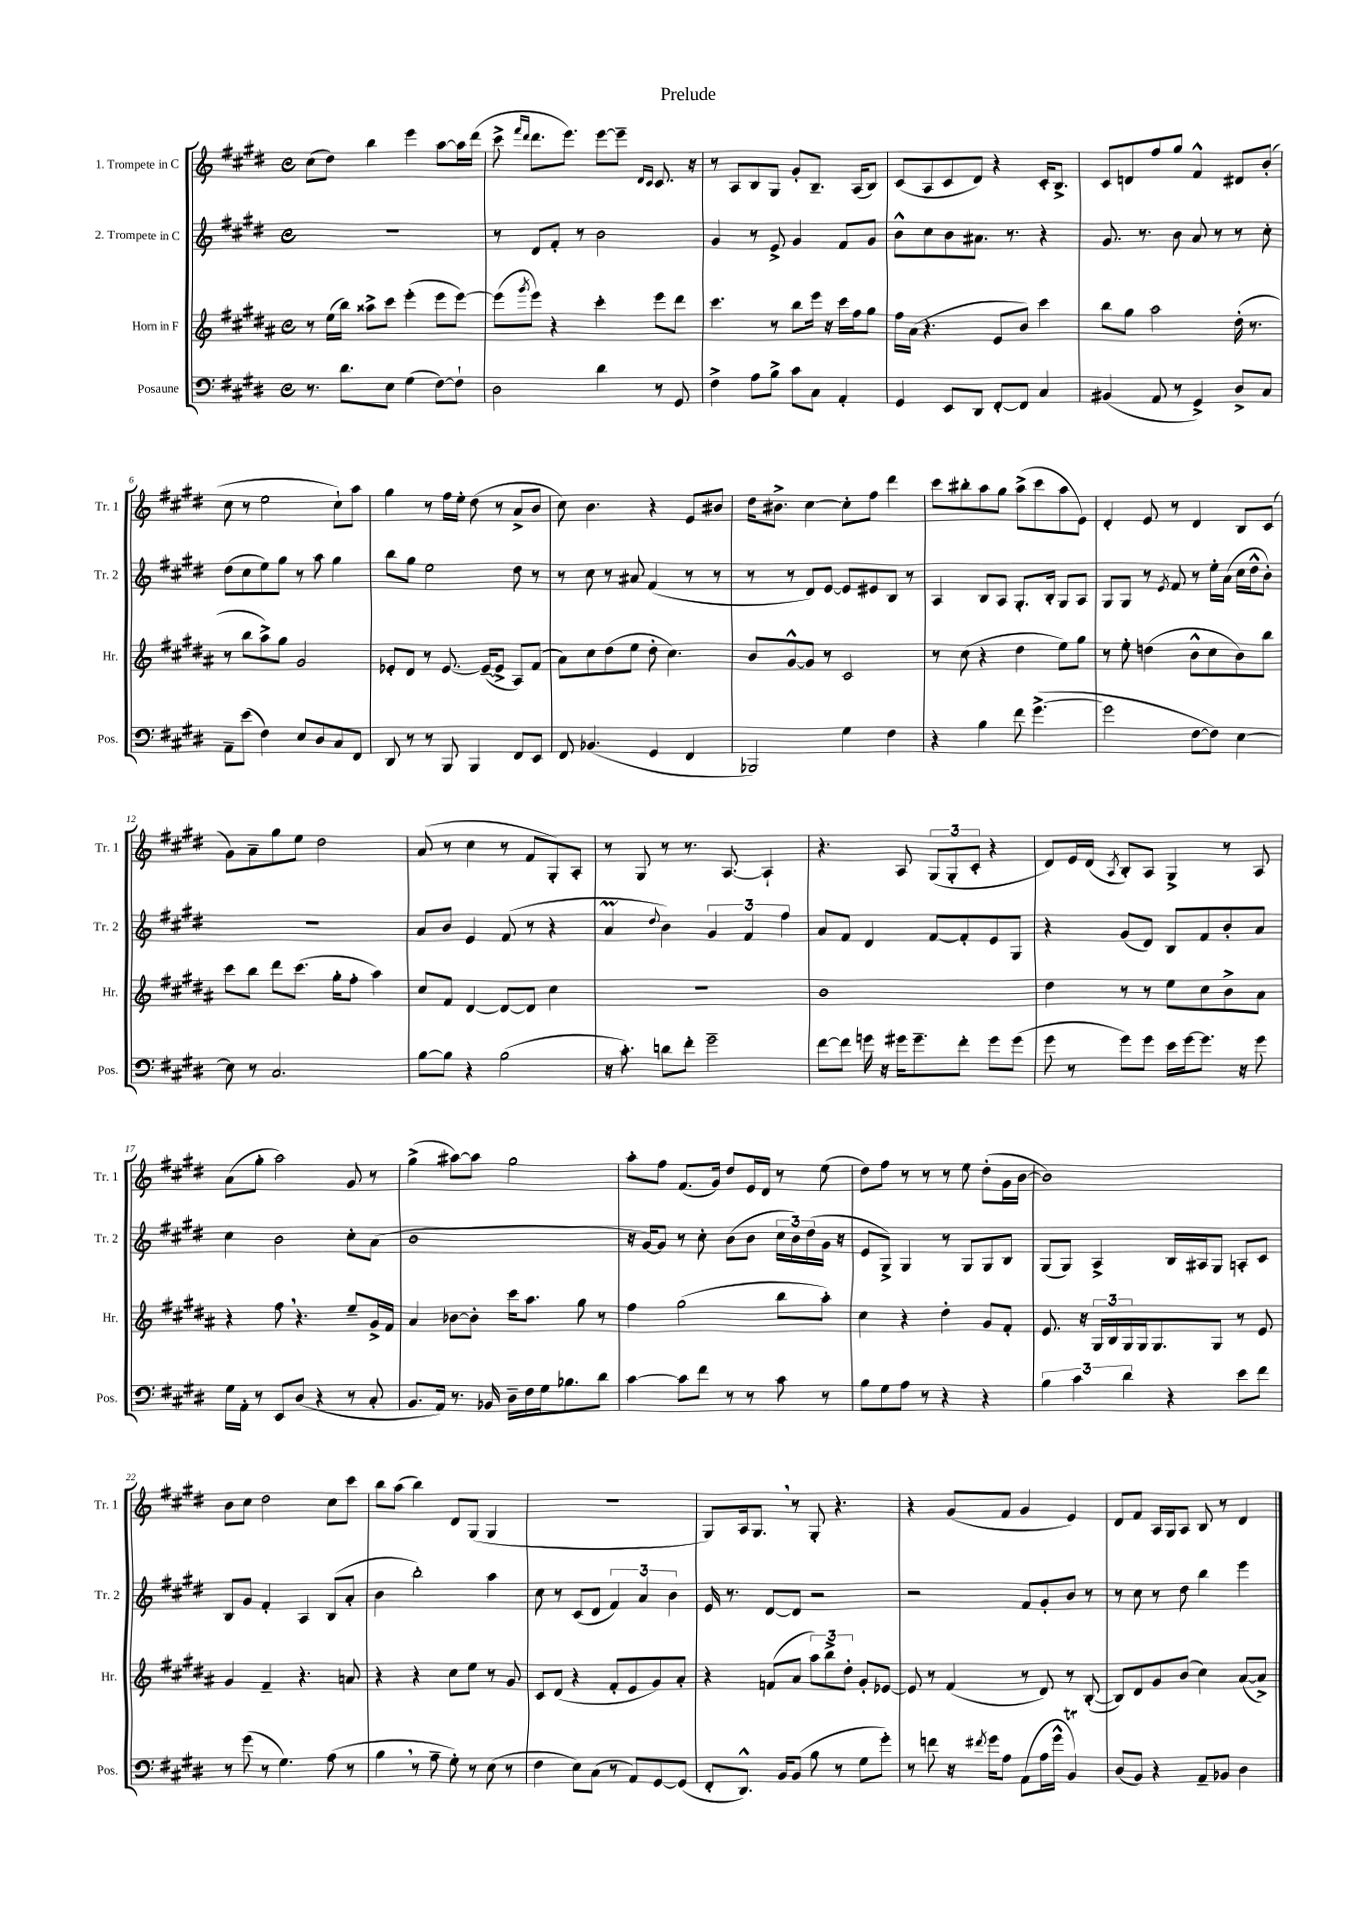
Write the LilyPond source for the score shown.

\header { title = "Prelude" }
<<
\new StaffGroup <<
\new Staff = "s0" \with { instrumentName = "1. Trompete in C" shortInstrumentName = "Tr. 1" } {
    \clef treble \key e \major \defaultTimeSignature \time 4/4
    cis''8( dis''8) b''4 e'''4 a''8~ a''16 dis'''16( |
    cis'''8-> \grace { fis'''16 dis'''16 } dis'''8. e'''8.) e'''8~ e'''8-- \grace { dis'16 cis'16 } cis'8. r16 |
    r8 a8 b8 gis8 gis'8-. b8.-- a16( b8) |
    cis'8( a8 cis'8 dis'8) r4 cis'16-. b8.-> |
    cis'8 d'8 fis''8 gis''8 fis'4-^ dis'8 b'8-.( |
    cis''8 r8 e''2 cis''8-!) a''8 |
    gis''4 r8 fis''16 e''16-. dis''8( r8 a'8-> b'8 |
    cis''8) b'4. r4 e'8 bis'8 |
    dis''16 bis'8.-> cis''4~ cis''8-. fis''8 dis'''4 |
    cis'''8 bis''8-. a''8 gis''8 a''8->( cis'''8 a''8 e'8) |
    dis'4-. e'8 r8 dis'4 b8 cis'8( |
    gis'8) a'8-- gis''8 e''8 dis''2 |
    a'8( r8 cis''4 r8 fis'8 gis8-.) a8-. |
    r8 gis8 r8 r8. a8.~ a4-! |
    r4. a8 \tuplet 3/2 { gis8( gis8-. cis'8-. } r4 |
    dis'8) e'16 dis'16( \acciaccatura { a8 } b8-.) a8 gis4-> r8 a8 |
    a'8( gis''8-. a''2) gis'8 r8 |
    gis''4->( ais''8~) ais''8 gis''2 |
    a''8-. fis''8 fis'8.( gis'16) dis''8 e'16 dis'16 r8 e''8( |
    dis''8) fis''8 r8 r8 r8 e''8 dis''8-.( gis'16 b'16~ |
    b'1) |
    b'8 cis''8 dis''2 cis''8 cis'''8 |
    b''8 a''8( b''4) dis'8 gis8( gis4 |
    R1 |
    gis8) a16 gis8. \breathe r8 gis8-. r4. |
    r4 gis'8( fis'8 gis'4 e'4) |
    dis'8 fis'8 a16 gis16 a8 b8 r8 dis'4 \bar "|." |
}
\new Staff = "s1" \with { instrumentName = "2. Trompete in C" shortInstrumentName = "Tr. 2" } {
    \clef treble \key e \major \defaultTimeSignature \time 4/4
    R1 |
    r8 dis'8 fis'8-. r8 b'2 |
    gis'4 r8 e'8-> gis'4 fis'8 gis'8 |
    b'8-^ cis''8 b'8 ais'8. r8. r4 |
    gis'8. r8. b'8 a'8 r8 r8 cis''8-. |
    dis''8( cis''8 e''8) gis''8 r8 a''8 gis''4 |
    b''8 gis''8 e''2 dis''8 r8 |
    r8 cis''8 r8 ais'8 fis'4( r8 r8 |
    r8 r8 dis'8) e'8~ e'8 eis'8 b8 r8 |
    a4 b8 a8 gis8.-. b16-. gis8 a8 |
    gis8 gis8 r8 \acciaccatura { e'8 } fis'8 r8 e''16-. a'16( cis''16 dis''16-^ b'8-.) |
    R1 |
    a'8 b'8 e'4 fis'8( r8 r4 |
    a'4\prall \appoggiatura { dis''8 } b'4) \tuplet 3/2 { gis'4 fis'4 fis''4 } |
    a'8 fis'8 dis'4 fis'8~ fis'8-. e'8 gis8 |
    r4 gis'8( dis'8) b8 fis'8 b'8-. a'8 |
    cis''4 b'2 cis''8-. a'8( |
    b'1 |
    r16 gis'16~) gis'8 r8 cis''8-. b'8( b'8 \tuplet 3/2 { cis''16 b'16) dis''16( } gis'16 r16 |
    e'8 gis8->) gis4 r8 gis8 gis8 b8 |
    gis8( gis8) a4-> b16 ais16 gis8 a8-. cis'8 |
    b8 gis'8 fis'4-. a4 b8( a'8-. |
    b'4 b''2-.) a''4 |
    cis''8 r8 cis'8( dis'8 \tuplet 3/2 { fis'4) a'4 b'4 } |
    e'16 r8. dis'8~ dis'8 r2 |
    r2 fis'8 gis'8-. b'8 r8 |
    r8 cis''8 r8 dis''8 b''4 e'''4 \bar "|." |
}
\new Staff = "s2" \with { instrumentName = "Horn in F" shortInstrumentName = "Hr." } {
    \clef treble \key b \major \defaultTimeSignature \time 4/4
    r8 e''16( b''16) aisis''8-> cis'''8 e'''4-.( e'''8 e'''8~) |
    e'''8( \acciaccatura { gis'''8 } e'''8) r4 cis'''4-. e'''8 dis'''8 |
    cis'''4. r8 b''8 e'''16 r16 cis'''16 fis''16 gis''8 |
    fis''16 ais'16( r4. e'8 b'8) cis'''4 |
    b''8 gis''8 ais''2 dis''16-.( r8. |
    r8 b''8 ais''8->) gis''8 gis'2 |
    ees'8-. dis'8 r8 ees'8.~ ees'16~--( ees'8-> ais8) fis'8( |
    ais'8) cis''8 dis''8( e''8 dis''8-. cis''4.) |
    b'8 gis'8~-^ gis'8 r8 cis'2 |
    r8 cis''8( r4 dis''4 e''8) gis''8 |
    r8 e''8-. d''4( b'8-^ cis''8 b'8) b''8 |
    cis'''8 b''8 dis'''8 cis'''8.( gis''16-. fis''8-. ais''4) |
    cis''8 fis'8 dis'4~ dis'8~ dis'8 cis''4 |
    R1 |
    b'1 |
    dis''4 r8 r8 e''8 cis''8 b'8-> ais'8 |
    r4 fis''8 \breathe r4. e''8-- gis'16-> fis'16 |
    ais'4 bes'8~ bes'8-. cis'''16 ais''8. gis''8 r8 |
    fis''4 gis''2( b''8 ais''8-.) |
    cis''4 r4 dis''4-. gis'8 fis'8-. |
    e'8. r16 \tuplet 3/2 { gis16 b16 gis16 } gis16 gis8. gis8 r8 e'8 |
    gis'4 fis'4-- r4. a'8 |
    r4 r4 cis''8 e''8 r8 gis'8 |
    cis'8 dis'8( r4 fis'8-. e'8 gis'8) ais'8-. |
    r4 f'8( ais'8 \tuplet 3/2 { ais''8) b''8-> dis''8-. } gis'8-. ees'8~ |
    ees'8 r8 fis'4( r8 dis'8) r8 b8~-.( |
    b8) dis'8 gis'8 b'8( cis''4) ais'8~( ais'8->) \bar "|." |
}
\new Staff = "s3" \with { instrumentName = "Posaune" shortInstrumentName = "Pos." } {
    \clef bass \key e \major \defaultTimeSignature \time 4/4
    r8. dis'8. e8 gis4( fis8~) fis8-! |
    dis2 dis'4 r8 gis,8 |
    fis4-> a8 b8-> cis'8 cis8 a,4-. |
    gis,4 e,8 dis,8 fis,8~-. fis,8 cis4 |
    bis,4( a,8 r8 gis,4->) dis8-> cis8 |
    a,8-- e'8( fis4) e8 dis8 cis8 fis,8 |
    dis,8 r8 r8 b,,8 b,,4 fis,8 e,8 |
    fis,8 bes,4.( gis,4 fis,4 |
    bes,,2) gis4 fis4 |
    r4 b4 fis'8 gis'4.~->( |
    gis'2 fis8~ fis8) e4~ |
    e8 r8 cis2. |
    b8~ b8 r4 b2( |
    r16 cis'8.-.) d'8 fis'8-. gis'2-- |
    fis'8~ fis'8 g'16 r16 gis'16 gis'8.-- fis'8-. gis'8 gis'8( |
    gis'8 r8 gis'8) gis'8 e'16 gis'16~ gis'8. r16 gis'8 |
    gis16 a,16-. r8 e,8 dis8( r4 r8 cis8-. |
    b,8. a,16) r8. bes,16 dis16-- fis16 gis16 bes8. dis'8 |
    cis'4~ cis'8 fis'8 r8 r8 cis'8 r8 |
    b8 gis8 a8 r8 r4 r4 |
    \tuplet 3/2 { b4 cis'4 dis'4 } r4 e'8 fis'8 |
    r8 gis'8( r8 gis4.) a8( r8 |
    b4 \breathe r8 a8-- gis8-.) r8 e8( r8 |
    fis4 e8) cis8( r8 a,8) gis,8~ gis,8( |
    fis,8-. dis,8.-^) b,16 b,8( b8 r8 gis8 gis'8-.) |
    r8 f'8 r16 \acciaccatura { fis'8 } gis'16 a8 a,8( a16 gis'16-^ b,4\trill) |
    dis8( b,8) r4 a,8-- bes,8 dis4 \bar "|." |
}
>>
>>
